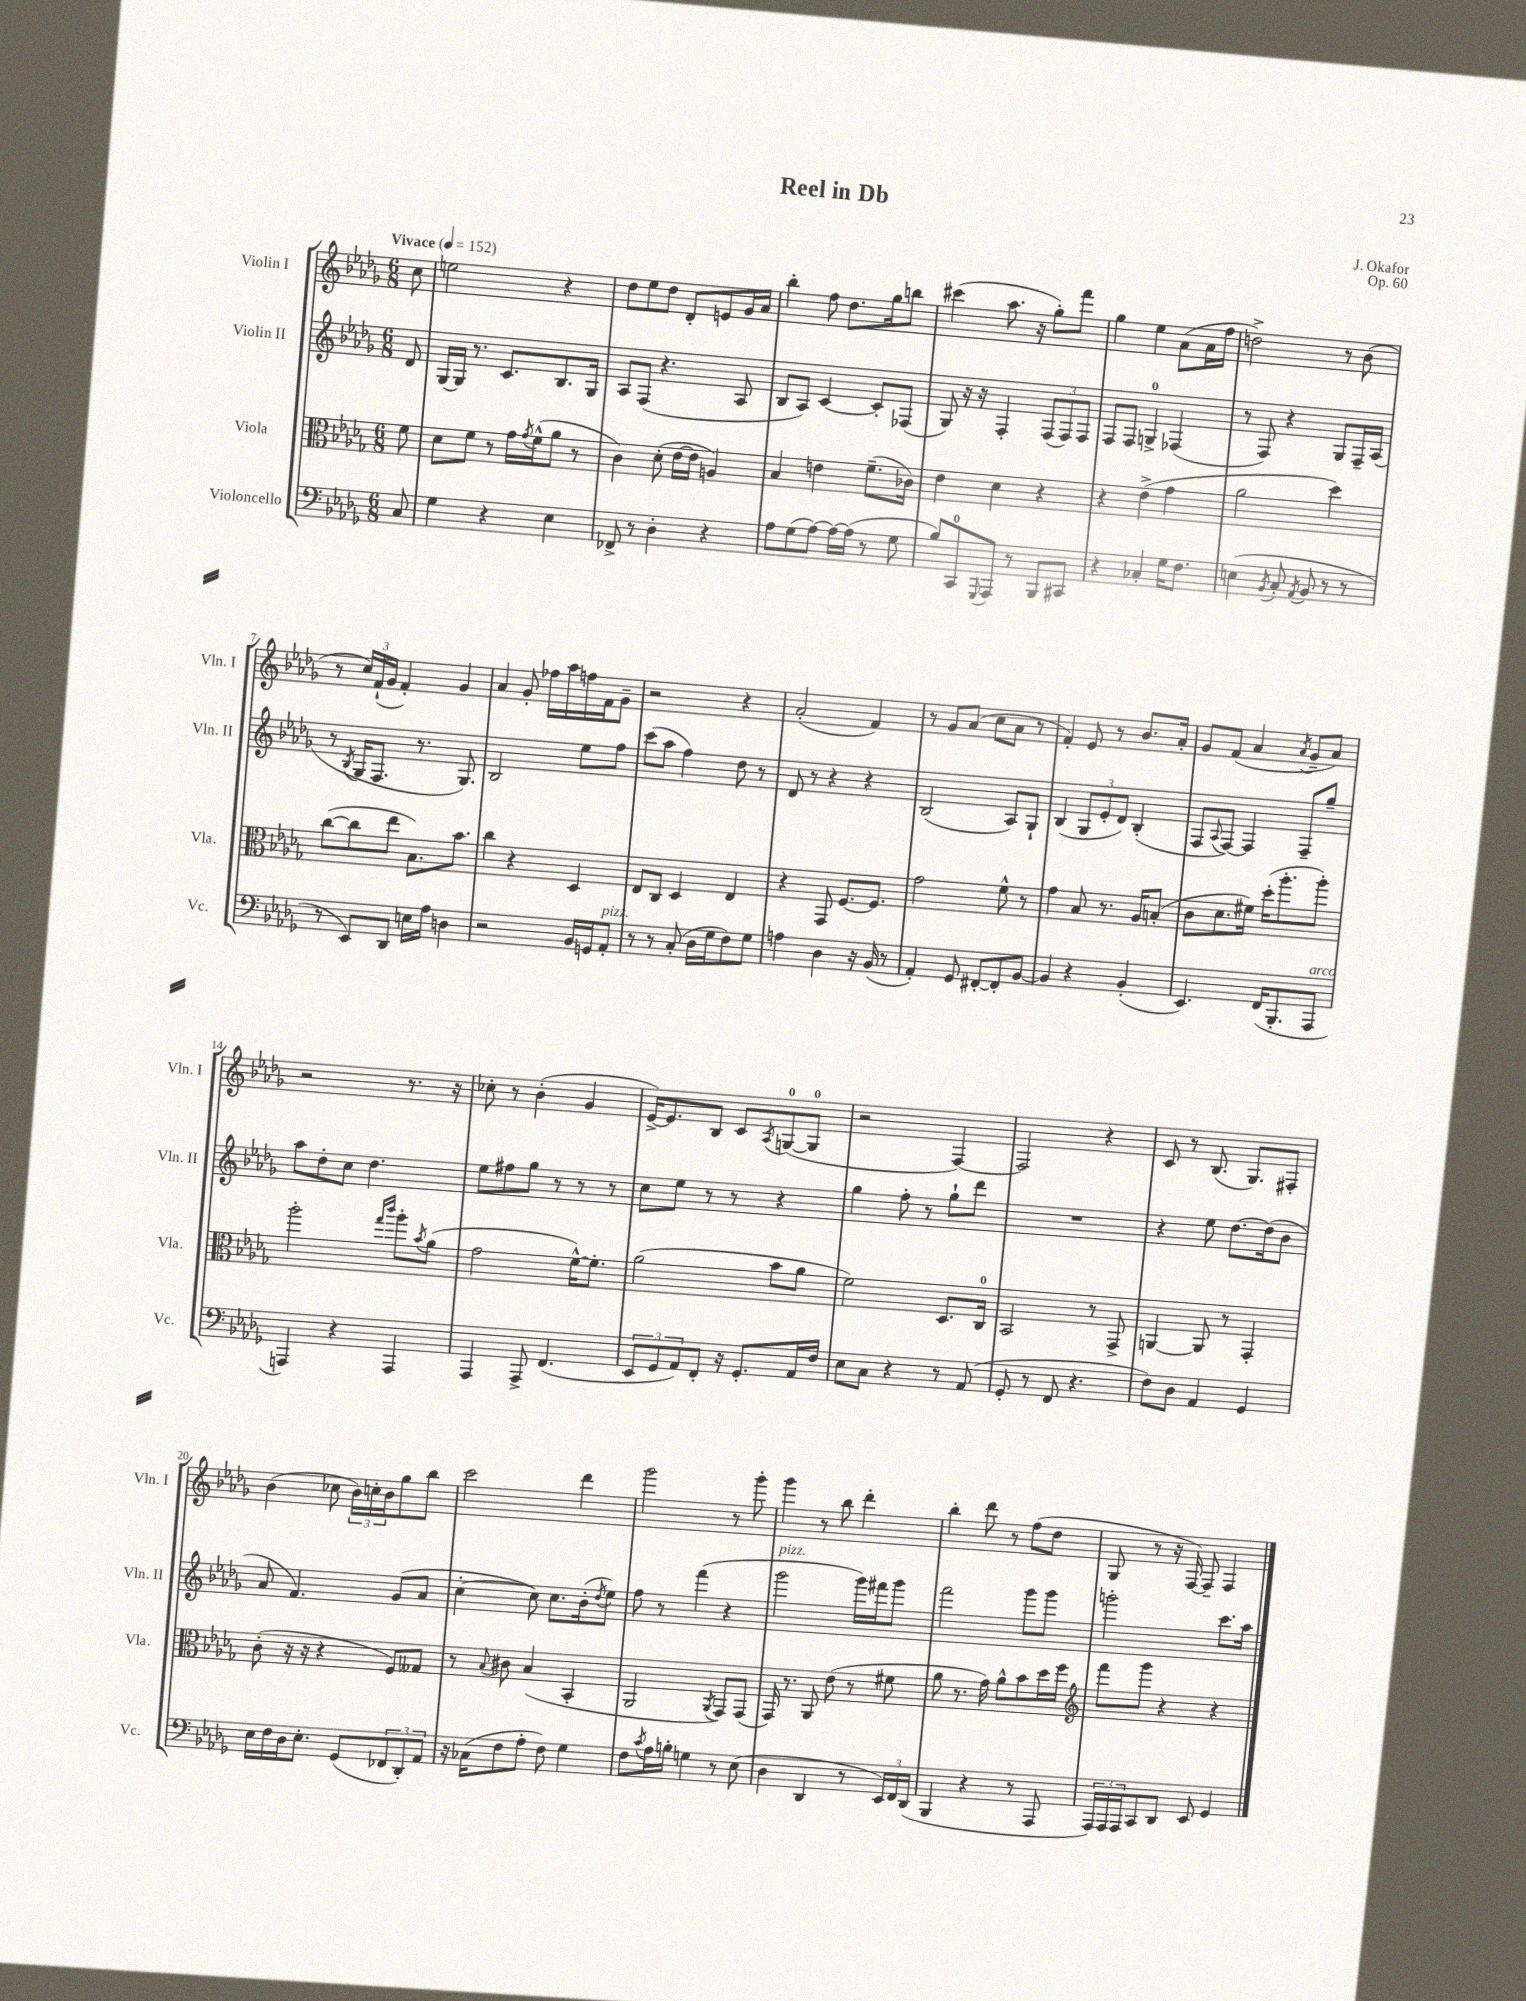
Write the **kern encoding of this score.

**kern	**kern	**kern	**kern
*part4	*part3	*part2	*part1
*staff4	*staff3	*staff2	*staff1
*I"Violoncello	*I"Viola	*I"Violin II	*I"Violin I
*I'Vc.	*I'Vla.	*I'Vln. II	*I'Vln. I
*clefF4	*clefC3	*clefG2	*clefG2
*k[b-e-a-d-g-]	*k[b-e-a-d-g-]	*k[b-e-a-d-g-]	*k[b-e-a-d-g-]
*M6/8	*M6/8	*M6/8	*M6/8
*MM152	*MM152	*MM152	*MM152
=	=	=	=
!	!	!	!LO:TX:a:B:t=Vivace
8C/	8f\	8d-/	8cc\
=1	=1	=1	=1
4G-\	8d-\L	[16G-/LL	2een\
.	.	16G-/JJ]	.
.	8f\J	8.r	.
4r	8r	.	.
.	.	8.c/L	.
.	16g-\LL	.	.
.	8qg-/	.	.
.	(16f^^\J	.	.
4E-\	8a-\J	8.B-/	4r
.	8r	.	.
.	.	16G-/Jk	.
=2	=2	=2	=2
8FF-X^/	4c\)	8A-/L	8dd-\L
8r	.	(8F/J	8ee-\
4D-'\	(8d-'\	4.r	8dd-\J
.	[16e-\LL	.	8d-'/L
.	16e-\JJ]	.	.
4r	4An/)	.	8en/
.	.	8A-/	16g-/L
.	.	.	16a-/JJ
=3	=3	=3	=3
8A-\L	4B-/	8B-/L	4bb-'\
(8G-\	.	8A-/J)	.
[8A-\J)	4en\	[4c/	8ff\
16A-\LL_	.	.	8.dd-\L
(16A-\JJ]	.	.	.
8r	(8.f~\L	8c'/L]	.
.	.	.	16gg-\k
8G-\	.	(8F-X/J	8bbn\J
.	16c-X\Jk)	.	.
=4	=4	=4	=4
8B-/L)	4e-\	8G-/)	(4ccc#X\
8CC/	.	16r	.
.	.	16r	.
8qqGGG-/	.	.	.
8AAA-/J	4d-\	4F'/	8.aa-\
8r	.	.	.
.	.	.	16r
8BBB-/L	4r	(12F/L	8gg-'\L)
.	.	12F/)	.
8CC#X/J	.	.	8fff\J
.	.	12F/J	.
=5	=5	=5	=5
4r	4r	8F/L	4gg-\
.	.	8F/J	.
4C-X'/	(4e-^\	4Gn^/	4ee-\
16G-\KL	4g-\	(4F-X/	(8a-\L
8.F\J	.	.	.
.	.	.	16a-\L
.	.	.	16ff\JJ
=6	=6	=6	=6
(4En\	2a-\	8r	2ddn^\)
.	.	8F/)	.
8qBB-/	.	.	.
8C'/	.	4r	.
8qAA-/	.	.	.
8BB-/	.	.	.
8r	4dd-\)	8G-/L	8r
8r	.	16F~/L	(8b-\
.	.	(16A-/JJ	.
!!LO:LB:g=z
=7	=7	=7	=7
8r	([8cc\L	8r	8r
.	.	8qB-/	.
8EE-/L)	8cc\]	16G-/KL	24cc/LL)
.	.	.	(24f`/
.	.	8.F/J	.
.	.	.	24g-/JJ
8DD-/J	8ee-\J	.	4f'/)
16En\LL	8.B-\L)	8.r	.
16A-\JJ	.	.	.
4Dn\	.	.	4g-/
.	8.b-\J	8.G-/)	.
=8	=8	=8	=8
2r	4cc\	2B-/	4a-/
.	4r	.	8g-'/
.	.	.	16ff-X\LL
.	.	.	16aa-\
16BB-/LL	4D-/	8ee-\L	16ffn\
16GGn/J	.	.	16f\J
!LO:TX:a:i:t=pizz.	!	!	!
8AA-'/J	.	8ff\J	8g-~\J
=9	=9	=9	=9
8r	8E-/L	(8ccc\L	2r
8r	8C/J	8aa-\J	.
(8C'/	4D-/	4ff\)	.
16D-\LL	.	.	.
16G-\J	.	.	.
8F\)	4E-/	8dd-\	4r
8G-\J	.	8r	.
=10	=10	=10	=10
4An\	4r	8d-/	(2a-'/
.	.	8r	.
4D-\	8GG-/	4r	.
.	[8.F/L	.	.
16r	.	4r	4f/)
(16BB-/	8.F/J]	.	.
8r	.	.	.
=11	=11	=11	=11
4AA-'/)	2g-\	(2B-/	8r
.	.	.	8g-/L
8GG-/	.	.	(8a-/J
[8FF#X'/L	.	.	8cc\L
8FF#'/]	8f^^\	8A-/L)	8a-\J
[8BB-/J	8r	8G-`/J	8r
=12	=12	=12	=12
4BB-/]	4g-\	(4B-/	4f'/)
4r	8B-/	12G-/L	8e-/
.	.	12e-'/	.
.	8.r	.	8r
.	.	12d-/J)	.
(4BB-'/	.	(4B-'/	8.b-/L
.	16A-/KL	.	.
.	(8Bn'/J	.	.
.	.	.	16a-'/Jk
=13	=13	=13	=13
4.EE-/)	8c\L	8F/L	8g-/L
.	.	8qqA-/	.
.	8.d-\	[8F/J)	(8f/J
.	.	4F/]	4a-/
.	16f#X\Jk)	.	.
(16FF/KL	(16dd-'\KL	.	.
8.BBB-'/	8.aa-'\	.	.
.	.	.	8qa-/
.	.	8F~/L	8g-~/L
!LO:TX:a:i:t=arco	!	!	!
8AAA-/J	8aa-'\J)	8gg-~/J	8a-/J)
!!LO:LB:g=z
=14	=14	=14	=14
4AAAn/)	2aa-'\	8aa-\L	2r
.	.	8dd-'\	.
4r	.	8cc\J	.
.	.	4.dd-\	.
.	16qqgg-/LL	.	.
.	16qqccc/JJ	.	.
4AAA/	8aa-'\L	.	8.r
.	8qb-/	.	.
.	(8a-\J	.	.
.	.	.	16r
=15	=15	=15	=15
4AAA-/	2g-\	8ee-\L	8cc-X'\
.	.	8ff#X\	8r
8AAA-^/	.	8gg-\J	(4b-'\
(4.FF/	.	8r	.
.	[16f^^\KL)	8r	4g-/
.	8.f'\J]	.	.
.	.	8r	.
=16	=16	=16	=16
12EE-/L	(2a-\	8cc\L	[16e-^/KL)
.	.	.	8.e-/]
12GG-/	.	.	.
.	.	8ee-\J	.
12AA-/)	.	.	.
8FF'/J	.	8r	8B-/J
16r	.	8r	8c/L
8.GG-'/L	.	.	.
.	.	.	8qA-/
.	8b-\L	4r	([8Gn/
16AA-/L	8a-\J	.	8G/J]
16F/JJ	.	.	.
=17	=17	=17	=17
8E-\L	2f\)	4gg-\	2r
8C\J	.	.	.
4r	.	8ff'\	.
.	.	8r	.
8r	8.D-/L	8gg-`\L	[4F/)
(8AA-/	.	8ddd-\J	.
.	16C/Jk	.	.
=18	=18	=18	=18
8GG-'/	2BB-/	2.r	2F/]
8r	.	.	.
8FF/	.	.	.
4.r	.	.	.
.	8r	.	4r
.	8GG-^/	.	.
=19	=19	=19	=19
8F\L)	[4AAn/	4r	8c/
8D-\J	.	.	8r
4AA-/	8AA/]	8ee-\	(8.B-/
.	8r	[8.dd-\L	.
.	.	.	8.G-/L)
4GG-/	4GG-'/	.	.
.	.	(16dd-\k]	.
.	.	8b-\J	8F#X'/J
!!LO:LB:g=z
=20	=20	=20	=20
16E-\LL	(8c'\	8a-/	(4b-\
16F\	.	.	.
16D-\J	16r	4.f/)	.
8.E-'\J	16r	.	.
.	4r	.	8cc-X\
(8GG-/L	.	.	24b-\LL)
.	.	.	24ccn'\
.	.	.	24b-\J
12FF-X/	8F/L)	(8g-/L	8gg-\
12DD-'/)	.	.	.
.	8G--X/J	8a-/J	8bb-\J
12AA-/J	.	.	.
=21	=21	=21	=21
16r	8r	[4cc'\	2ccc\
(16C-X\KL	.	.	.
.	8qqB-/	.	.
8F\	8c#X\	.	.
8A-'\J	(4B-/	8cc\])	.
8F\)	.	8.cc\L	.
4G-\	4BB-'/	.	4ddd-\
.	.	(16b-'\k	.
.	.	8qdd-/	.
.	.	8ee-\J)	.
=22	=22	=22	=22
8F\L	2AA-/	8ff\	2ggg-\
8qc/	.	.	.
16A-\L	.	8r	.
16Bn'\JJ	.	.	.
4Gn\	.	(4fff\	.
.	8qAA-/	.	.
8r	8GG-/L)	4r	8r
(8E-\	(8GG-/J	.	8ggg-'\
=23	=23	=23	=23
!	!	!LO:TX:a:i:t=pizz.	!
4D-\	16GG-/)	2ggg-\	4ggg-\
.	8.r	.	.
4DD-/	8AA-/	.	8r
.	(8e-\	.	8bb-\
8r	8r	16ggg-\LL)	4ddd-'\
.	.	16fff#X\J	.
24EE-/LL)	8f#X\	8ggg-\J	.
24FF/	.	.	.
(24DD-/JJ	.	.	.
=24	=24	=24	=24
4BBB-/	8a-\	2fff\	4bb-'\
.	8.r	.	.
4r	.	.	8ddd-\
.	16g-\)	.	.
.	8a-^^\L	.	8r
8r	8b-\	8ggg-\L	(8ff\L
8AAA-/	16dd-\L	8ggg-\J	8dd-\J
.	16ff\JJ	.	.
=25	=25	=25	=25
*	*clefG2	*	*
24AAA-/LL)	8fff\L	2gggn'\	8G-/
24AAA-/	.	.	.
24AAA-/J	.	.	.
8CC/	8ggg-\J	.	8r
8DD-/J	4r	.	16r
.	.	.	[16F/)
8EE-/	.	.	8F~/]
4GG-/	4r	8.ccc\L	4F/
.	.	16aa-\Jk	.
==	==	==	==
*-	*-	*-	*-
